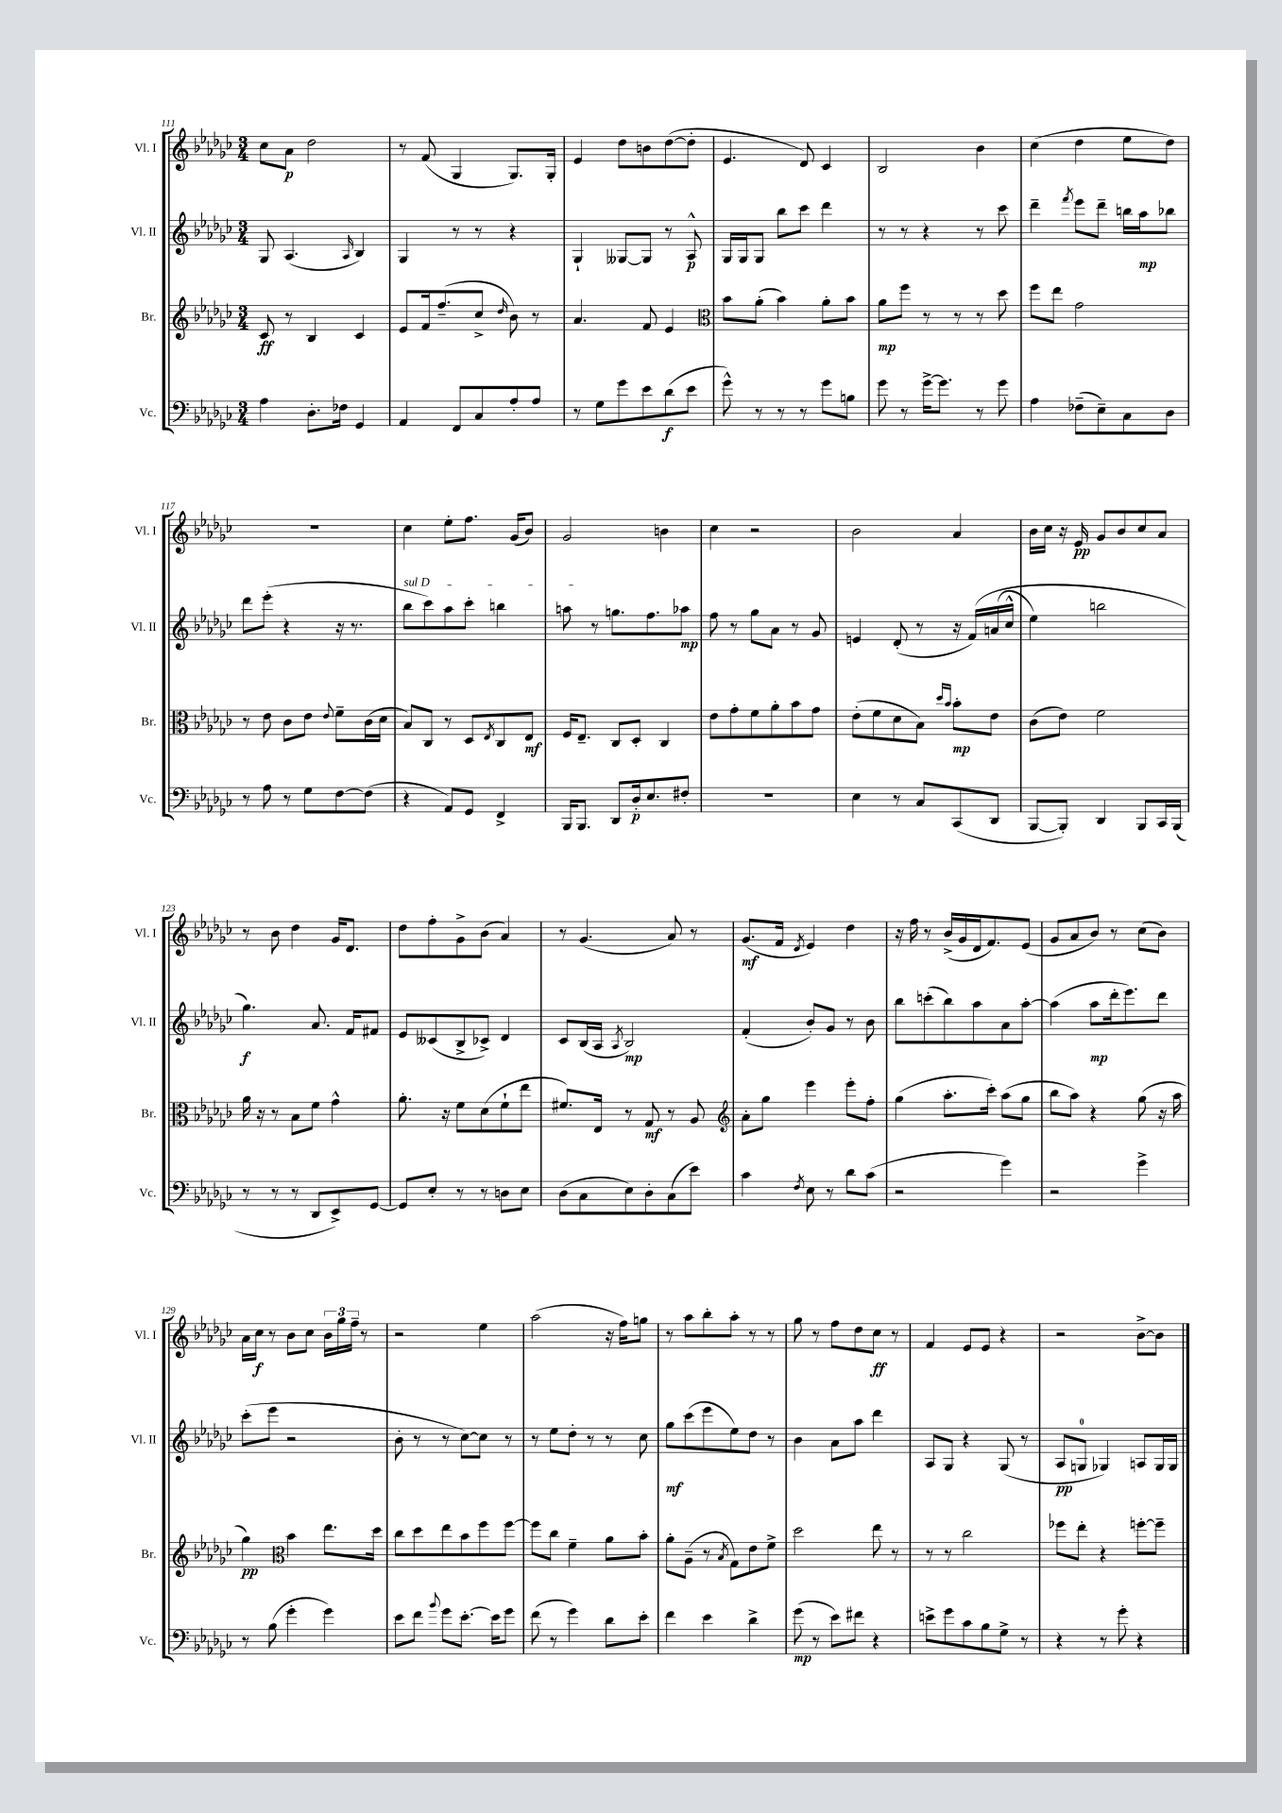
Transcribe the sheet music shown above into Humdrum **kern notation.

**kern	**dynam	**kern	**dynam	**kern	**dynam	**kern	**dynam
*part4	*part4	*part3	*part3	*part2	*part2	*part1	*part1
*staff4	*staff4	*staff3	*staff3	*staff2	*staff2	*staff1	*staff1
*I"Vc.	*	*I"Br.	*	*I"Vl. II	*	*I"Vl. I	*
*I'Vc.	*	*I'Br.	*	*I'Vl. II	*	*I'Vl. I	*
*clefF4	*	*clefG2	*	*clefG2	*	*clefG2	*
*k[b-e-a-d-g-c-]	*	*k[b-e-a-d-g-c-]	*	*k[b-e-a-d-g-c-]	*	*k[b-e-a-d-g-c-]	*
*M3/4	*	*M3/4	*	*M3/4	*	*M3/4	*
=111	=111	=111	=111	=111	=111	=111	=111
4A-\	.	8c-/	ff	8G-/	.	8cc-\L	.
.	.	8r	.	(4.A-/	.	8a-\J	p
8.D-'\L	.	4B-/	.	.	.	2dd-\	.
16F-X\Jk	.	.	.	.	.	.	.
.	.	.	.	16qqA-/	.	.	.
4GG-/	.	4c-/	.	4B-/)	.	.	.
=112	=112	=112	=112	=112	=112	=112	=112
4AA-/	.	8e-/L	.	4G-/	.	8r	.
.	.	16f/k	.	.	.	(8f/	.
.	.	(8.ff~/	.	.	.	.	.
8FF/L	.	.	.	8r	.	4G-/	.
8C-/	.	8cc-^/J	.	8r	.	.	.
.	.	16qqdd-/	.	.	.	.	.
8A-'/	.	8b-\)	.	4r	.	8.G-/L)	.
8A-/J	.	8r	.	.	.	.	.
.	.	.	.	.	.	16G-'/Jk	.
=113	=113	=113	=113	=113	=113	=113	=113
8r	.	4.a-/	.	4G-`/	.	4e-/	.
8G-\L	.	.	.	.	.	.	.
8g-\	.	.	.	[8G--X/L	.	8dd-\L	.
8e-\	.	8f/	.	8G--/J]	.	8bn\	.
(8d-\	f	4e-/	.	8r	.	([8dd-\	.
8e-\J	.	.	.	8A-^^/	p	8dd-'\J]	.
=114	=114	=114	=114	=114	=114	=114	=114
*	*	*clefC3	*	*	*	*	*
8g-^^\)	.	8b-\L	.	16G-/LL	.	4.e-/	.
.	.	.	.	16G-/J	.	.	.
8r	.	(8a-'\J	.	8G-/J	.	.	.
8r	.	4b-\)	.	8bb-\L	.	.	.
8r	.	.	.	8ccc-\J	.	8d-/)	.
8g-\L	.	8a-'\L	.	4ddd-\	.	4c-/	.
8Bn\J	.	8b-\J	.	.	.	.	.
=115	=115	=115	=115	=115	=115	=115	=115
8g-\	.	8a-\L	mp	8r	.	2B-/	.
8r	.	8ff\J	.	8r	.	.	.
[16g-^\KL	.	8r	.	4r	.	.	.
8.g-\J]	.	.	.	.	.	.	.
.	.	8r	.	.	.	.	.
8r	.	8r	.	8r	.	4b-\	.
8g-\	.	8dd-\	.	8ccc-\	.	.	.
=116	=116	=116	=116	=116	=116	=116	=116
4A-\	.	8ff\L	.	4ddd-~\	.	(4cc-\	.
.	.	8ee-\J	.	.	.	.	.
.	.	.	.	8qfff/	.	.	.
(8F-X~\L	.	2g-\	.	8eee-\L	.	4dd-\	.
8E-~\)	.	.	.	8ddd-~\J	.	.	.
8C-\	.	.	.	16bbn\LL	.	8ee-\L	.
.	.	.	.	16aa-\J	mp	.	.
8D-\J	.	.	.	8bb-X\J	.	8dd-\J)	.
!!LO:LB:g=z
=117	=117	=117	=117	=117	=117	=117	=117
8r	.	8r	.	8ddd-\L	.	2.r	.
8A-\	.	8e-\	.	(8eee-'\J	.	.	.
8r	.	8c-\L	.	4r	.	.	.
8G-\L	.	8e-\J	.	.	.	.	.
.	.	8qqe-/	.	.	.	.	.
[8F\	.	8f~\L	.	16r	.	.	.
.	.	.	.	8.r	.	.	.
(8F\J]	.	(16c-\L	.	.	.	.	.
.	.	16d-\JJ	.	.	.	.	.
=118	=118	=118	=118	=118	=118	=118	=118
!	!	!	!	!LO:TX:a:i:t=sul D	!	!	!
4r	.	8B-/L)	.	8bb-\L	.	4cc-\	.
.	.	8C-/J	.	8ccc-\)	.	.	.
8AA-/L)	.	8r	.	8aa-\	.	8ee-'\L	.
8GG-/J	.	8D-/L	.	8ccc-'\J	.	8.ff\J	.
.	.	8qE-/	.	.	.	.	.
4FF^/	.	8C-/	.	4bbn\	.	.	.
.	.	.	.	.	.	(16g-/KL	.
.	.	8E-/J	mf	.	.	8b-/J)	.
=119	=119	=119	=119	=119	=119	=119	=119
16BBB-/KL	.	16F/KL	.	8aan\	.	2g-/	.
8.BBB-/J	.	8.E-~/J	.	.	.	.	.
.	.	.	.	8r	.	.	.
8DD-/L	.	8C-/L	.	8.ggn\L	.	.	.
16D-'/k	p	8D-'/J	.	.	.	.	.
8.E-/	.	.	.	8.ff\	.	.	.
.	.	4C-/	.	.	.	4bn\	.
8F#X'/J	.	.	.	8aa-X\J	mp	.	.
=120	=120	=120	=120	=120	=120	=120	=120
2.r	.	8e-\L	.	8ff\	.	4cc-\	.
.	.	8g-'\	.	8r	.	.	.
.	.	8f\	.	8gg-\L	.	2r	.
.	.	8a-'\	.	8a-\J	.	.	.
.	.	8b-\	.	8r	.	.	.
.	.	8g-\J	.	8g-/	.	.	.
=121	=121	=121	=121	=121	=121	=121	=121
4E-\	.	(8e-'\L	.	4en/	.	2b-\	.
.	.	8f\	.	.	.	.	.
8r	.	8d-\	.	(8d-'/	.	.	.
8C-/L	.	8B-\J)	.	8r	.	.	.
.	.	16qqdd-/LL	.	.	.	.	.
.	.	16qqb-/JJ	.	.	.	.	.
(8CC-/	.	8b-'\L	mp	16r	.	4a-/	.
.	.	.	.	(16f/LL)	.	.	.
8DD-/J	.	8e-\J	.	(16an/	.	.	.
.	.	.	.	16cc-^^/JJ	.	.	.
=122	=122	=122	=122	=122	=122	=122	=122
[8BBB-/L	.	(8c-\L	.	4ee-\)	.	16b-\LL	.
.	.	.	.	.	.	16cc-\JJ	.
8BBB-'/J])	.	8e-\J)	.	.	.	16r	.
.	.	.	.	.	.	16e-/	pp
4DD-/	.	2f\	.	2bbn\	.	8g-/L	.
.	.	.	.	.	.	8b-/	.
8BBB-/L	.	.	.	.	.	8cc-/	.
16CC-/L	.	.	.	.	.	8a-/J	.
(16BBB-/JJ	.	.	.	.	.	.	.
!!LO:LB:g=z
=123	=123	=123	=123	=123	=123	=123	=123
8r	.	16a-\	.	4.gg-\)	f	8r	.
.	.	16r	.	.	.	.	.
8r	.	8r	.	.	.	8b-\	.
8r	.	8B-\L	.	.	.	4dd-\	.
8DD-/L	.	8f\J	.	8.a-/	.	.	.
8EE-^/)	.	4g-^^\	.	.	.	16g-/KL	.
.	.	.	.	16f/KL	.	8.d-/J	.
[8GG-/J	.	.	.	8f#X/J	.	.	.
=124	=124	=124	=124	=124	=124	=124	=124
8GG-/L]	.	8.a-'\	.	8e-/L	.	8dd-\L	.
8E-'/J	.	.	.	(8c--X/	.	8ff'\	.
.	.	16r	.	.	.	.	.
8r	.	8f\L	.	8B-^/	.	8g-^\	.
8r	.	(8d-\	.	8c-X^/J)	.	(8b-\J	.
8Dn\L	.	8f`\	.	4d-/	.	4a-/)	.
8E-\J	.	8ee-\J	.	.	.	.	.
=125	=125	=125	=125	=125	=125	=125	=125
(8D-\L	.	8.f#X/L)	.	8c-/L	.	8r	.
8C-\	.	.	.	(16B-/L	.	(4.g-/	.
.	.	16E-/Jk	.	16A-/JJ	.	.	.
.	.	.	.	8qA-/	.	.	.
8E-\)	.	8r	.	2B-/)	mp	.	.
8D-'\	.	8G-/	mf	.	.	.	.
(8C-\	.	8r	.	.	.	8a-/)	.
8e-\J)	.	8A-/	.	.	.	8r	.
=126	=126	=126	=126	=126	=126	=126	=126
*	*	*clefG2	*	*	*	*	*
4c-\	.	8a-'\L	.	(4f'/	.	(8.g-/L	mf
.	.	8gg-\J	.	.	.	.	.
.	.	.	.	.	.	16f/Jk	.
8qF/	.	.	.	.	.	8qd-/	.
8E-\	.	4eee-\	.	8b-'/L)	.	4e-/)	.
8r	.	.	.	8g-/J	.	.	.
8d-\L	.	8eee-'\L	.	8r	.	4dd-\	.
(8c-\J	.	8ff'\J	.	8b-\	.	.	.
=127	=127	=127	=127	=127	=127	=127	=127
2r	.	(4gg-\	.	8bb-\L	.	16r	.
.	.	.	.	.	.	16ff\	.
.	.	.	.	(8cccn'\	.	8r	.
.	.	8.aa-'\L	.	8bb-\)	.	(16b-^/LL	.
.	.	.	.	.	.	16g-/	.
.	.	.	.	8aa-\	.	16d-/J	.
.	.	16ccc-'\Jk)	.	.	.	8.f/)	.
4g-\)	.	(8aa-\L	.	8a-\	.	.	.
.	.	8gg-\J	.	[8aa-'\J	.	(8e-/J	.
=128	=128	=128	=128	=128	=128	=128	=128
2r	.	8bb-\L	.	(4aa-\]	.	8g-/L	.
.	.	8aa-\J)	.	.	.	8a-/	.
.	.	4r	.	8aa-\L	mp	8b-/J)	.
.	.	.	.	16ddd-'\k	.	8r	.
.	.	.	.	8.eee-\)	.	.	.
4g-^\	.	(8gg-\	.	.	.	(8cc-\L	.
.	.	16r	.	8ddd-\J	.	8b-\J)	.
.	.	16aa-\	.	.	.	.	.
!!LO:LB:g=z
=129	=129	=129	=129	=129	=129	=129	=129
8r	.	4gg-\)	pp	(8ccc-'\L	.	16a-\LL	.
.	.	.	.	.	.	16cc-\JJ	f
(8B-\	.	.	.	8eee-\J	.	8r	.
*	*	*clefC3	*	*	*	*	*
4g-'\	.	4b-\	.	2r	.	8b-\L	.
.	.	.	.	.	.	8cc-\J	.
4g-\)	.	8.ee-\L	.	.	.	24b-\LL	.
.	.	.	.	.	.	24gg-\	.
.	.	.	.	.	.	24ff~\JJ	.
.	.	.	.	.	.	8r	.
.	.	16dd-\Jk	.	.	.	.	.
=130	=130	=130	=130	=130	=130	=130	=130
8e-\L	.	8cc-\L	.	8b-'\	.	2r	.
8f\J	.	8dd-\	.	8r	.	.	.
8qqb-/	.	.	.	.	.	.	.
8g-\L	.	8ee-\	.	8r	.	.	.
[8.e-'\J	.	8b-\	.	[8cc-\L)	.	.	.
.	.	8ff\	.	8cc-\J]	.	4ee-\	.
16e-\KL]	.	.	.	.	.	.	.
8g-\J	.	[8ff\J	.	8r	.	.	.
=131	=131	=131	=131	=131	=131	=131	=131
(8f\	.	8ff\L]	.	8r	.	(2aa-\	.
8r	.	8cc-\J	.	8ee-\L	.	.	.
4g-\)	.	4f~\	.	8dd-'\J	.	.	.
.	.	.	.	8r	.	.	.
8d-\L	.	8a-\L	.	8r	.	16r	.
.	.	.	.	.	.	16ff\KL)	.
8e-'\J	.	8b-'\J	.	8cc-\	.	8ggn\J	.
=132	=132	=132	=132	=132	=132	=132	=132
4f\	.	8a-'\L	.	8gg-\L	mf	8r	.
.	.	(8A-~\J	.	(8ccc-\	.	8aa-\L	.
4e-\	.	8r	.	8eee-\	.	8bb-'\	.
.	.	8qB-/	.	.	.	.	.
.	.	8G-\L)	.	8ee-\)	.	8aa-'\J	.
4d-^\	.	8e-\	.	8dd-\J	.	8r	.
.	.	8f^\J	.	8r	.	8r	.
=133	=133	=133	=133	=133	=133	=133	=133
(8g-\	mp	2dd-\	.	4b-\	.	8gg-\	.
8r	.	.	.	.	.	8r	.
8e-\L)	.	.	.	8a-\L	.	8ff\L	.
8f#X\J	.	.	.	8aa-\J	.	8dd-\	.
4r	.	8ee-\	.	4ddd-\	.	8cc-\J	ff
.	.	8r	.	.	.	8r	.
=134	=134	=134	=134	=134	=134	=134	=134
8en^\L	.	8r	.	8A-/L	.	4f/	.
8g-\	.	8r	.	8G-/J	.	.	.
8c-\	.	2cc-\	.	4r	.	8e-/L	.
8B-\	.	.	.	.	.	8e-/J	.
8G-^\J	.	.	.	(8G-/	.	4r	.
8r	.	.	.	8r	.	.	.
=135	=135	=135	=135	=135	=135	=135	=135
4r	.	8ff-X\L	.	8A-/L	pp	2r	.
.	.	8ee-'\J	.	8Gn/J	.	.	.
8r	.	4r	.	4G-X/)	.	.	.
8g-'\	.	.	.	.	.	.	.
4r	.	[8ffn'\L	.	8An/L	.	[8b-^\L	.
.	.	8ff~\J]	.	16G-/L	.	8b-\J]	.
.	.	.	.	16G-/JJ	.	.	.
==	==	==	==	==	==	==	==
*-	*-	*-	*-	*-	*-	*-	*-
